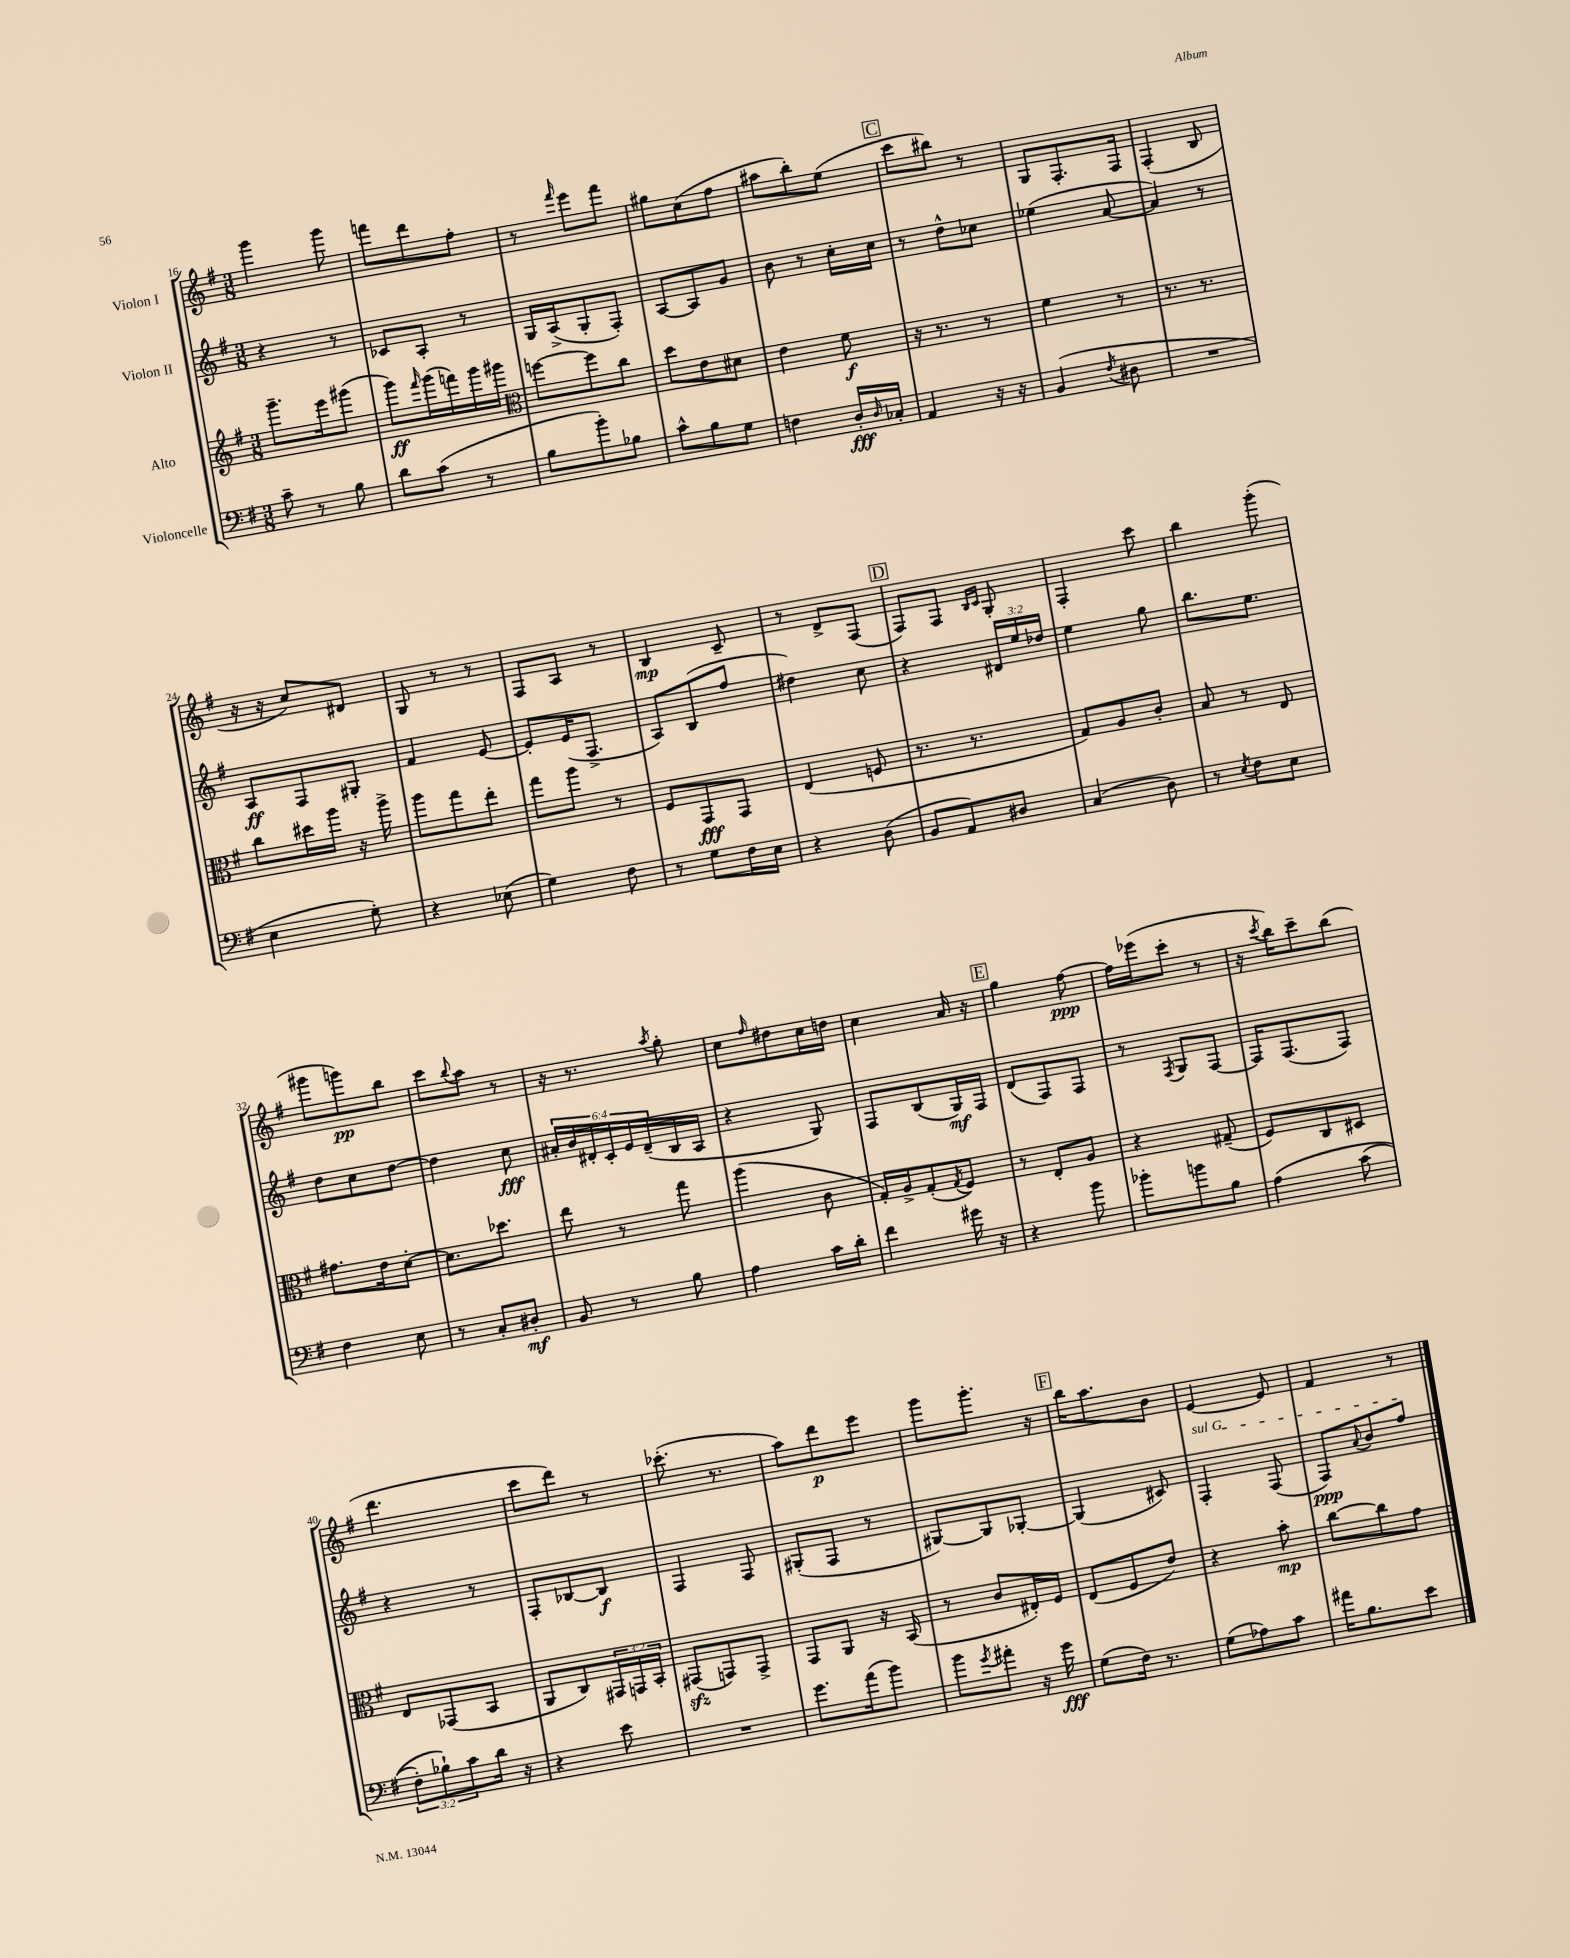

**kern	**dynam	**kern	**dynam	**kern	**dynam	**kern	**dynam
*part4	*part4	*part3	*part3	*part2	*part2	*part1	*part1
*staff4	*staff4	*staff3	*staff3	*staff2	*staff2	*staff1	*staff1
*I"Violoncelle	*	*I"Alto	*	*I"Violon II	*	*I"Violon I	*
*clefF4	*	*clefG2	*	*clefG2	*	*clefG2	*
*k[f#]	*	*k[f#]	*	*k[f#]	*	*k[f#]	*
*M3/8	*	*M3/8	*	*M3/8	*	*M3/8	*
=16	=16	=16	=16	=16	=16	=16	=16
8c~\	.	8.ggg~\L	.	4r	.	4ggg\	.
8r	.	.	.	.	.	.	.
.	.	16eee\k	.	.	.	.	.
8B\	.	(8ggg#X\J	.	8r	.	8ggg\	.
=17	=17	=17	=17	=17	=17	=17	=17
8d\L	.	8ggg\L)	ff	8c-X/L	.	8fffn\L	.
.	.	16qqfff#/	.	.	.	.	.
(8c\J	.	(16ggg\L	.	8A'/J	.	8ddd\	.
.	.	16fffn\)	.	.	.	.	.
8r	.	16ggg\	.	8r	.	8ff#'\J	.
.	.	16ggg#X\JJ	.	.	.	.	.
=18	=18	=18	=18	=18	=18	=18	=18
*	*	*clefC3	*	*	*	*	*
8B\L	.	[8ffn\L	.	16G/LL	.	8r	.
.	.	.	.	(16A^/J	.	.	.
.	.	.	.	.	.	16qqfff#/	.
8b'\)	.	8ff\]	.	8G'/	.	8eee\L	.
8B-X\J	.	8cc\J	.	8F#'/J)	.	8fff#\J	.
=19	=19	=19	=19	=19	=19	=19	=19
8c^^\L	.	8dd\L	.	[8A/L	.	8gg#X\L	.
8B\	.	8e\	.	8A/]	.	(8cc\	.
8G\J	.	8d#X\J	.	8g/J	.	8ff#\J	.
=20	=20	=20	=20	=20	=20	=20	=20
4Fn\	.	4e\	.	8b\	.	8aa#X\L	.
.	.	.	.	8r	.	8bb'\)	.
16D'/LL	fff	8f#\	f	16cc'\LL	.	(8ee\J	.
16qqD/	.	.	.	.	.	.	.
16C-X'/JJ	.	.	.	16cc\JJ	.	.	.
!!LO:REH:place=s1:t=C
=21	=21	=21	=21	=21	=21	=21	=21
4AA/	.	16r	.	8r	.	8ccc\L	.
.	.	8.r	.	.	.	.	.
.	.	.	.	8dd^^\L	.	8bb#X\J)	.
16r	.	8r	.	8cc-X\J	.	8r	.
16r	.	.	.	.	.	.	.
=22	=22	=22	=22	=22	=22	=22	=22
(4BB/	.	4f#\	.	(4ee-X\	.	8G/L	.
.	.	.	.	.	.	8.F#'/	.
8qF#/	.	.	.	.	.	.	.
8D#X\	.	8r	.	[8a/	.	.	.
.	.	.	.	.	.	16F#/Jk	.
=23	=23	=23	=23	=23	=23	=23	=23
4.r	.	8.r	.	4a/])	.	(4F#'/	.
.	.	8.r	.	.	.	.	.
.	.	.	.	8r	.	8B/	.
!!LO:LB:g=z
=24	=24	=24	=24	=24	=24	=24	=24
4E\	.	8cc\L	.	8A/L	ff	16r	.
.	.	.	.	.	.	16r	.
.	.	16dd#X\L	.	8F#/	.	8cc/L)	.
.	.	16aa\JJ	.	.	.	.	.
8G'\)	.	16r	.	8G#X'/J	.	8d#X/J	.
.	.	16aa^\	.	.	.	.	.
=25	=25	=25	=25	=25	=25	=25	=25
4r	.	8aa\L	.	4f#/	.	8G/	.
.	.	8gg\	.	.	.	8r	.
(8E-X\	.	8ee'\J	.	[8e/	.	8r	.
=26	=26	=26	=26	=26	=26	=26	=26
4G\)	.	8gg\L	.	8e'/L]	.	8F#/L	.
.	.	8aa\J	.	(16e/K	.	8A/J	.
.	.	.	.	8.F#^/J	.	.	.
8F#\	.	8r	.	.	.	8r	.
=27	=27	=27	=27	=27	=27	=27	=27
8r	.	8F#/L	.	8A/L)	.	4B/	mp
8G\L	.	8GG/	fff	(8B/	.	.	.
16F#\L	.	8GG/J	.	8ff#/J	.	8c~/	.
16E\JJ	.	.	.	.	.	.	.
=28	=28	=28	=28	=28	=28	=28	=28
4r	.	(4E/	.	4dd#X\)	.	8r	.
.	.	.	.	.	.	8d^/L	.
(8D\	.	8Fn/	.	8cc\	.	(8F#/J	.
!!LO:REH:place=s1:t=D
=29	=29	=29	=29	=29	=29	=29	=29
8BB/L	.	8.r	.	4r	.	8F#/L)	.
8AA/)	.	.	.	.	.	8F#/J	.
.	.	8.r	.	.	.	.	.
.	.	.	.	.	.	16qqB/LL	.
.	.	.	.	.	.	16qqc/JJ	.
8D#X/J	.	.	.	24d#X/LL	.	8G'/	.
.	.	.	.	24ee/	.	.	.
.	.	.	.	24dd-X/JJ	.	.	.
=30	=30	=30	=30	=30	=30	=30	=30
(4C/	.	8G/L)	.	4ee\	.	4F#'/	.
.	.	8A/	.	.	.	.	.
8D\)	.	8c'/J	.	8gg\	.	8ccc\	.
=31	=31	=31	=31	=31	=31	=31	=31
8r	.	8B/	.	8.bb\L	.	4bb\	.
8qE/	.	.	.	.	.	.	.
8F#\L	.	8r	.	.	.	.	.
.	.	.	.	8.ee\J	.	.	.
8E\J	.	8E/	.	.	.	(8ggg'\	.
!!LO:LB:g=z
=32	=32	=32	=32	=32	=32	=32	=32
4F#\	.	8.g#X\L	.	8dd\L	.	8ggg#X\L	.
.	.	.	.	8cc\	.	8gggn\)	pp
.	.	16e\k	.	.	.	.	.
8E\	.	[8d'\J	.	[8dd\J	.	8bb\J	.
=33	=33	=33	=33	=33	=33	=33	=33
8r	.	8.d\L]	.	4dd\]	.	8ccc\L	.
.	.	.	.	.	.	8qqbb/	.
8C'/L	.	.	.	.	.	8aa\J	.
.	.	8.dd-X\J	.	.	.	.	.
8D#X'/J	mf	.	.	8cc\	fff	8r	.
=34	=34	=34	=34	=34	=34	=34	=34
8BB/	.	8ee\	.	24a#X'/LL	.	16r	.
.	.	.	.	24b/	.	.	.
.	.	.	.	.	.	8.r	.
.	.	.	.	24d#X'/	.	.	.
8r	.	8r	.	24c'/	.	.	.
.	.	.	.	24e/	.	.	.
.	.	.	.	(24d#~/	.	.	.
.	.	.	.	.	.	8qaa/	.
8B\	.	8gg\	.	16B/	.	8gg'\	.
.	.	.	.	16A/JJ	.	.	.
=35	=35	=35	=35	=35	=35	=35	=35
4A\	.	(4aa\	.	4r	.	8cc\L	.
.	.	.	.	.	.	16qqff#/	.
.	.	.	.	.	.	8dd#X\	.
16c\LL	.	8c\	.	8G/)	.	16cc\L	.
16d'\JJ	.	.	.	.	.	16ddn\JJ	.
=36	=36	=36	=36	=36	=36	=36	=36
4f#\	.	16G'/LL)	.	8F#/L	.	4cc\	.
.	.	16A^/J	.	.	.	.	.
.	.	(8G'/	.	(8B/	.	.	.
.	.	8qG/	.	.	.	.	.
16g#X\	.	8F#/J)	.	16G/L)	mf	16a/	.
16r	.	.	.	16F#/JJ	.	16r	.
!!LO:REH:place=s1:t=E
=37	=37	=37	=37	=37	=37	=37	=37
4r	.	8r	.	(8d/L	.	4gg\	.
.	.	8E'/L	.	8F#/)	.	.	.
8b\	.	8A/J	.	8F#/J	.	[8ff#\	ppp
=38	=38	=38	=38	=38	=38	=38	=38
8b-X'\L	.	4r	.	8r	.	16ff#\LL]	.
.	.	.	.	.	.	(16eee-X\J	.
.	.	.	.	8qF#/	.	.	.
8bn\	.	.	.	8G/L	.	8ccc'\J	.
8B\J	.	(8G#X~/	.	[8F#/J	.	8r	.
=39	=39	=39	=39	=39	=39	=39	=39
(4A\	.	8F#/L)	.	16F#/KL]	.	16r	.
.	.	.	.	.	.	8qccc/	.
.	.	.	.	(8.F#/	.	16bb\KL)	.
.	.	8C/	.	.	.	8ccc~\	.
(8c\	.	8D#X/J	.	8F#/J)	.	(8bb\J	.
!!LO:LB:g=z
=40	=40	=40	=40	=40	=40	=40	=40
12F#'\L)	.	8E/L	.	4r	.	4.ddd\	.
12B-X`\)	.	.	.	.	.	.	.
.	.	(8GG-X/	.	.	.	.	.
12c\	.	.	.	.	.	.	.
16d\Jk	.	8BB/J	.	8r	.	.	.
16r	.	.	.	.	.	.	.
=41	=41	=41	=41	=41	=41	=41	=41
4r	.	8AA/L	.	8F#'/L	.	8ccc\L	.
.	.	8C/)	.	[8B-X/	.	8ddd\J)	.
8e\	.	24GG#X/L	.	8B-/J]	f	8r	.
.	.	24GGn/	.	.	.	.	.
.	.	24BB'/JJ	.	.	.	.	.
=42	=42	=42	=42	=42	=42	=42	=42
4.r	.	(8GG#Xzz/L	.	4F#/	.	(8.ccc-X'\	.
.	.	8GGn/)	.	.	.	.	.
.	.	.	.	.	.	8.r	.
.	.	8GG^/J	.	8F#/	.	.	.
=43	=43	=43	=43	=43	=43	=43	=43
8.g\L	.	8GG/L	.	(8G#X'/L	.	8aa\L)	.
.	.	8AA/J	.	8F#/J	.	8ddd\	p
(16a\k	.	.	.	.	.	.	.
8b\J)	.	16r	.	8r	.	8eee\J	.
.	.	(16BB/	.	.	.	.	.
=44	=44	=44	=44	=44	=44	=44	=44
8b\L	.	8r	.	[8G#X/L)	.	8ggg\L	.
8qg/	.	.	.	.	.	.	.
8a#X'\J	.	8c/L	.	8G#/]	.	8.ggg'\J	.
16r	.	16E#X'/L)	.	[8G-X'/J	.	.	.
16g\	fff	16F#/JJ	.	.	.	16r	.
!!LO:REH:place=s1:t=F
=45	=45	=45	=45	=45	=45	=45	=45
(8G\L	.	(8E/L	.	(4G-/]	.	16bb\KL	.
.	.	.	.	.	.	8.aa\	.
16F#\Jk)	.	8F#/	.	.	.	.	.
8.r	.	.	.	.	.	.	.
.	.	8e/J)	.	8c#X/)	.	8b\J	.
=46	=46	=46	=46	=46	=46	=46	=46
!	!	!	!	!LO:TX:a:i:t=sul G	!	!	!
(8G\L	.	4r	.	4F#'/	.	[4e/	.
8A-X\)	.	.	.	.	.	.	.
8c\J	.	8b'\	mp	(8F#/	.	8e/]	.
=47	=47	=47	=47	=47	=47	=47	=47
16a#X\KL	.	[8cc\L	.	8F#/L)	ppp	4f#/	.
8.B\	.	.	.	.	.	.	.
.	.	.	.	8qqa/	.	.	.
.	.	8cc\]	.	8b/	.	.	.
8e\J	.	8g\J	.	8ff#/J	.	8r	.
==	==	==	==	==	==	==	==
*-	*-	*-	*-	*-	*-	*-	*-
